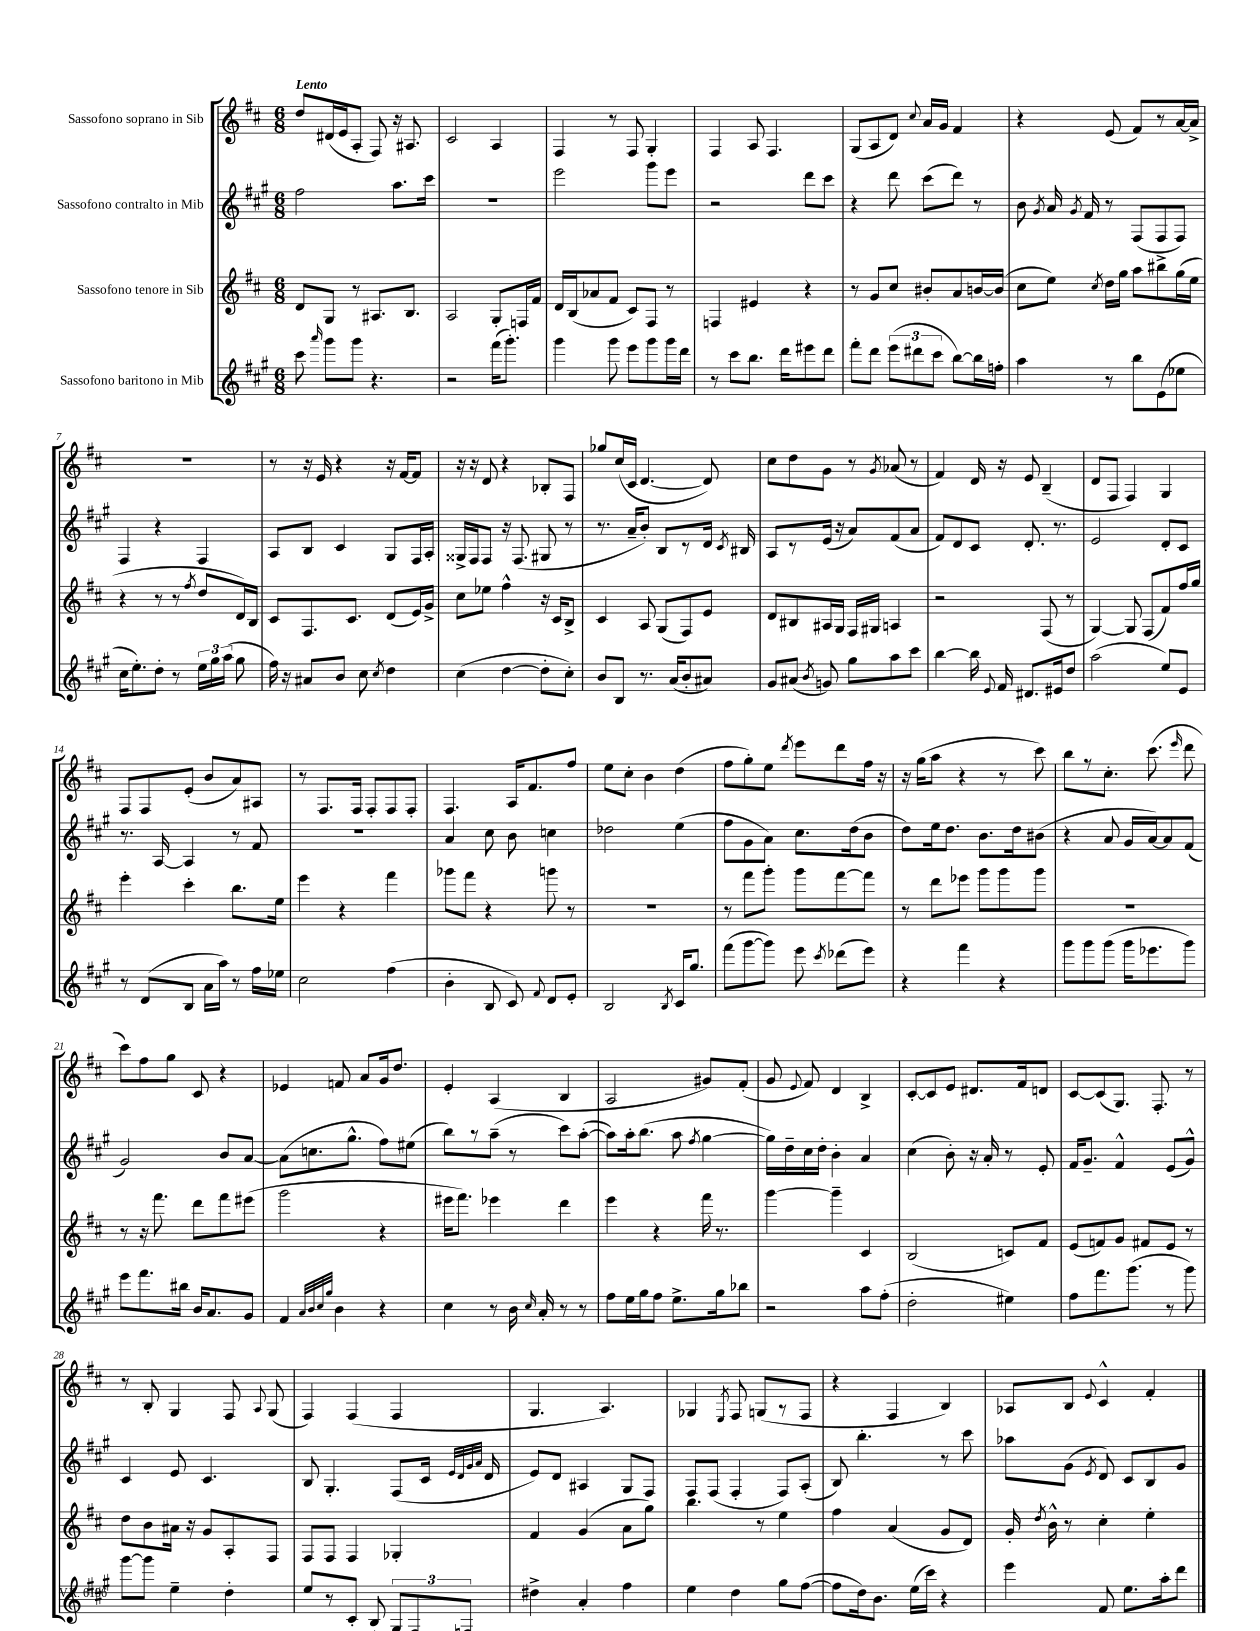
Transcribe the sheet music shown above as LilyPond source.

<<
\new StaffGroup <<
\new Staff = "s0" \with { instrumentName = "Sassofono soprano in Sib" } {
    \clef treble \key d \major \numericTimeSignature \time 6/8 \tempo "Lento"
    \autoBeamOff d''8[ dis'16( e'16 a8]-. fis8) r16 ais8. |
    cis'2 a4 |
    fis4 r8 fis8 g4-. |
    fis4 a8 fis4. |
    g8[( a8 d'8]) \appoggiatura { cis''8 } a'16[ g'16] fis'4 |
    r4 e'8( fis'8[) r8 a'16~ a'16]-> |
    R2. |
    r8 r16 e'16 r4 r16 fis'16[~ fis'8] |
    r16 r16 d'8 r4 bes8[-. fis8] |
    ges''8[ cis''16( cis'16] d'4.~ d'8) |
    cis''8[ d''8 g'8] r8 \acciaccatura { g'8 } aes'8( r8 |
    fis'4) d'16 r16 e'8 b4--( |
    d'8[ fis8] fis4) g4 |
    fis8[ fis8 e'8]-.( b'8[ a'8) ais8] |
    r8 fis8.[ fis16] fis8[-. fis8 fis8]-. |
    fis4. a16[ fis'8. fis''8] |
    e''8[ cis''8]-. b'4 d''4( |
    fis''8[ g''8-.) e''8] \acciaccatura { d'''8 } e'''8[ d'''8 fis''16] r16 |
    r16 g''16[( a''8] r4 r8 cis'''8) |
    b''8[ r8 cis''8.]-. cis'''8.( \grace { e'''16 } d'''8 |
    cis'''8[) fis''8 g''8] cis'8 r4 |
    ees'4 f'8 a'8[ g'16 d''8.] |
    e'4-. a4( b4 |
    a2 gis'8[) fis'8]-.( |
    g'8 \appoggiatura { e'8 } fis'8) d'4 b4-> |
    cis'8[~-. cis'8 e'8] dis'8.[ fis'16 d'8] |
    cis'8[~ cis'8( g8.]) fis8.-. r8 |
    r8 b8-. g4 fis8 \appoggiatura { a8 } g8( |
    fis4) fis4( fis4 |
    g4. a4.) |
    ges4 \acciaccatura { e8 } fis8 g8[( r8 fis8] |
    r4 fis4 b4) |
    aes8[ b8] \appoggiatura { e'8 } cis'4-^ fis'4-. \bar "|." |
}
\new Staff = "s1" \with { instrumentName = "Sassofono contralto in Mib" } {
    \clef treble \key a \major \numericTimeSignature \time 6/8
    \autoBeamOff fis''2 a''8.[ cis'''16] |
    R2. |
    e'''2 gis'''8[ e'''8] |
    r2 d'''8[ cis'''8] |
    r4 d'''8 cis'''8[( d'''8]) r8 |
    b'8 \acciaccatura { gis'8 } a'16 \acciaccatura { gis'8 } fis'16 r8 fis8[( fis8 fis8]) |
    fis4 r4 fis4 |
    a8[ b8] cis'4 gis8[ fis16 a16]-. |
    gisis16[-> fis16 fis8] r16 fis8.( gis8 r8 |
    r8. a'16[-- b'8]-.) b8[ r8 d'16] \acciaccatura { cis'8 } bis16 |
    a8[ r8 e'16]( r16 a'8[) fis'8( a'8] |
    fis'8[) d'8 cis'8] d'8.-. r8. |
    e'2 d'8[-. cis'8] |
    r8. a16~ a4 r8 fis'8 |
    R2. |
    a'4 cis''8 b'8 c''4 |
    des''2 e''4( |
    fis''8[ gis'8 a'8]) cis''8.[ d''16( b'8] |
    d''8[) e''16 d''8.] b'8.[ d''16 bis'8]( |
    r4 a'8 gis'16[ a'16~) a'8 fis'8]( |
    gis'2) b'8[ a'8]~ |
    a'8[( c''8. gis''8.]-^ fis''8[) eis''8]( |
    b''8[) r8 a''8]--( r8 cis'''8[) a''8]~-.( |
    a''8[) a''16-. b''8.]( a''8 \acciaccatura { fis''8 } gis''4~ |
    gis''16[) d''16-- cis''16 d''16]-. b'4-. a'4 |
    cis''4( b'8-.) r16 a'16-. r8 e'8-. |
    fis'16[ gis'8.]-- fis'4-^ e'8[( gis'8]-^) |
    cis'4 e'8 cis'4. |
    b8 gis4.-. fis8[( cis'16] \grace { e'32[ d'32 gis'32 a'32] } d'16 |
    e'8[) d'8] ais4 gis8[ fis8] |
    fis8[ fis8]( fis4-. fis8[) a8]-.( |
    b8) b''4.-. r8 cis'''8 |
    aes''8[ gis'8]( \acciaccatura { e'8 } d'8) cis'8[ b8 gis'8] \bar "|." |
}
\new Staff = "s2" \with { instrumentName = "Sassofono tenore in Sib" } {
    \clef treble \key d \major \numericTimeSignature \time 6/8
    \autoBeamOff d'8[ g8] r8 ais8.[ b8.] |
    a2 g8[-. f16 fis'16] |
    d'16[ b16( aes'8 fis'8] cis'8[) fis8] r8 |
    f4 eis'4 r4 |
    r8 g'8[ cis''8] bis'8[-. a'8 b'16~ b'16]( |
    cis''8[ e''8]) \acciaccatura { cis''8 } d''16[ g''16] a''8[ bis''8-> g''16( e''16] |
    r4 r8 r8 \acciaccatura { fis''8 } d''8[ d'16) b16] |
    cis'8[ fis8. cis'8.] d'8[( e'16) g'16]-> |
    cis''8[ ees''8] fis''4-^ r16 cis'16[ b8]-> |
    cis'4 a8 g8[( fis8) e'8] |
    d'8[ bis8 ais16 g16] fis16[ gis16] a4 |
    r2 fis8( r8 |
    g4~) g8 fis8[( fis'8) fis''16 g''16] |
    e'''4-. cis'''4-. b''8.[ e''16] |
    e'''4 r4 fis'''4 |
    ges'''8[ fis'''8] r4 g'''8 r8 |
    R2. |
    r8 fis'''8[ g'''8]-. g'''8[ fis'''8~ fis'''8] |
    r8 d'''8[ ees'''8] g'''8[ g'''8 g'''8] |
    R2. |
    r8 r16 fis'''8. d'''8[ fis'''8 eis'''8]( |
    g'''2 r4 |
    eis'''16[ fis'''8.]) ees'''4 d'''4 |
    e'''4 r4 fis'''16 r8. |
    g'''4~ g'''4-- cis'4 |
    b2( c'8[) fis'8] |
    e'8[( f'8) g'8] fis'8[ e'8] r8 |
    d''8[ b'8 ais'16] r16 g'8[ a8-. fis8] |
    fis8[ fis8] fis4 ges4-. |
    fis'4 g'4( a'8[ g''8]) |
    b''4. r8 e''4 |
    fis''4 a'4( g'8[ d'8]) |
    g'16-. \acciaccatura { d''8 } b'16-^ r8 cis''4-. e''4-. \bar "|." |
}
\new Staff = "s3" \with { instrumentName = "Sassofono baritono in Mib" } {
    \clef treble \key a \major \numericTimeSignature \time 6/8
    \autoBeamOff cis'''8 \grace { a'''16 } gis'''8[ gis'''8] r4. |
    r2 fis'''16[( gis'''8.]-.) |
    gis'''4 gis'''8 e'''8[ gis'''8 gis'''16 d'''16] |
    r8 cis'''8[ b''8.] d'''16[ eis'''8 d'''8] |
    fis'''8[-. d'''8] \tuplet 3/2 { e'''8[( dis'''8 cis'''8] } b''8[~) b''16 f''16]-. |
    a''4 r8 b''8[ e'8( ees''8] |
    cis''16[ e''8.-.) d''8]-. r8 \tuplet 3/2 { e''16[ gis''16 a''16]( } gis''8 |
    fis''16) r16 ais'8[ b'8] cis''8 \acciaccatura { cis''8 } d''4 |
    cis''4( d''4~ d''8[-. cis''8]-.) |
    b'8[ b8] r8. a'16[( b'8-. ais'8]) |
    gis'8[ ais'8]( \acciaccatura { b'8 } g'8) gis''8[ a''8 cis'''8] |
    b''4~ b''16 \appoggiatura { e'8 } fis'16 dis'8.[ eis'16 d''8] |
    a''2( e''8[) e'8] |
    r8 d'8[( b8] a'16[ a''16]) r8 fis''16[ ees''16] |
    cis''2 fis''4( |
    b'4-. b8 cis'8) \appoggiatura { fis'8 } d'8[ e'8]-. |
    b2 \acciaccatura { b8 } cis'16[ gis''8.] |
    fis'''8[( gis'''8~ gis'''8]) e'''8 \acciaccatura { cis'''8 } des'''8[( e'''8]) |
    r4 fis'''4 r4 |
    gis'''8[ gis'''8 gis'''8]( gis'''16[ ees'''8. gis'''8]) |
    e'''8[ fis'''8. bis''16] b'16[ a'8. gis'8] |
    fis'4 \grace { a'32[ b'32 cis''32 gis''32] } b'4 r4 |
    cis''4 r8 b'16 \grace { cis''16 } a'16-. r8 r8 |
    fis''8[ e''16 gis''16 fis''8] e''8.[-> gis''16 bes''8] |
    r2 a''8[ fis''8]-.( |
    d''2-. eis''4) |
    fis''8[ fis'''8. gis'''8.]( r8 gis'''8) |
    gis'''8[~ gis'''8] e''4-- d''4-. |
    e''8[ r8 cis'8]-. b8( \tuplet 3/2 { gis8[ fis8) f8] } |
    dis''4-> a'4-. fis''4 |
    e''4 d''4 gis''8[ fis''8]~( |
    fis''8[ d''16) b'8.] e''16[( cis'''16]) r4 |
    e'''4 fis'8 e''8.[ a''16-. d'''8] \bar "|." |
}
>>
>>
